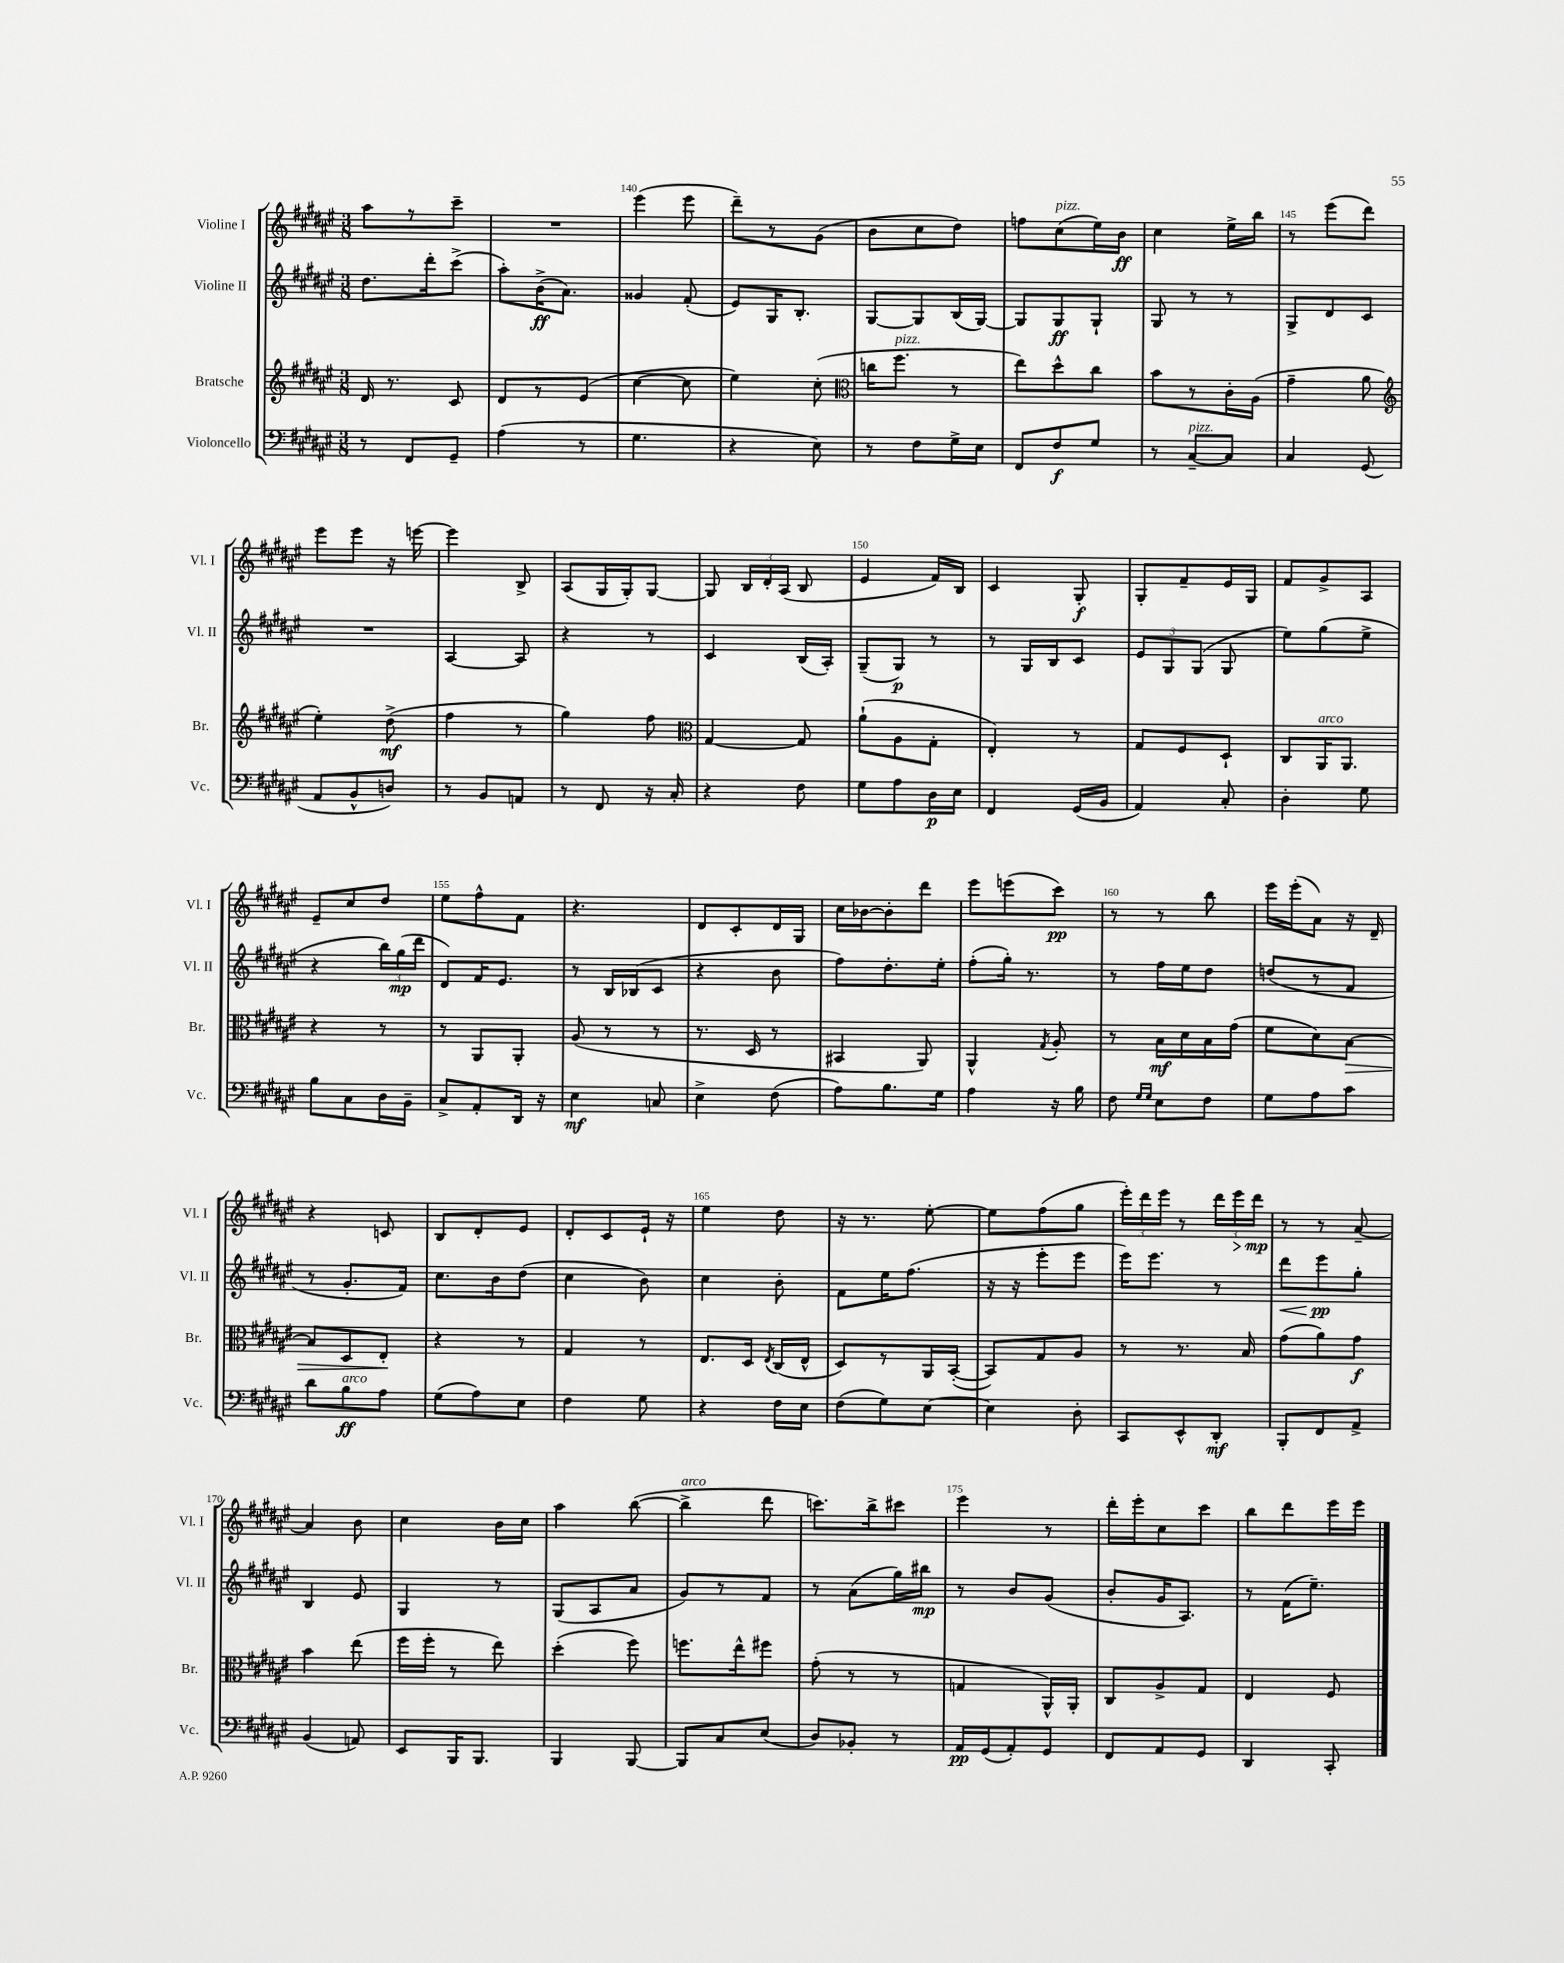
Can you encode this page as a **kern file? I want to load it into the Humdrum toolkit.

**kern	**kern	**kern	**kern
*staff4	*staff3	*staff2	*staff1
*clefF4	*clefG2	*clefG2	*clefG2
*k[f#c#g#d#a#e#]	*k[f#c#g#d#a#e#]	*k[f#c#g#d#a#e#]	*k[f#c#g#d#a#e#]
*M3/8	*M3/8	*M3/8	*M3/8
8r	16d#	8.dd#	8aa#
.	8.r	.	.
8FF#	.	.	8r
.	.	16ddd#'	.
8GG#~	8c#	(8ccc#^	8ccc#~
=	=	=	=
(4A#	8d#	8aa#')	4.r
.	8r	(16b^	.
.	.	8.a#)	.
8r	(8e#	.	.
=	=	=	=
4.G#	[4cc#	4g##	(4eee#
.	8cc#]	(8f#'	8eee#
=	=	=	=
4r	4ee#)	8e#)	8ddd#~)
.	.	16G#	8r
.	.	8.B'	.
8E#)	(8cc#'	.	(8g#
=	=	=	=
*	*clefC3	*	*
8r	16cc	[8G#	8b
.	8.ff#	.	.
8F#	.	8G#]	8cc#
16G#^	8r	(16B	8dd#)
16E#	.	[16G#)	.
=	=	=	=
8FF#	8ee#)	8G#]	8ff
8F#	8dd#^^	8G#	(8cc#
8G#	8cc#	8G#`	16ee#)
.	.	.	16b
=	=	=	=
8r	8b	8G#	4cc#
[8C#~	8r	8r	.
8C#]	16c#'	8r	16ee#^
.	(16A#	.	16bb
=	=	=	=
4C#	4g#~	8G#^	8r
.	.	8d#	(8eee#
(8GG#	8a#	8c#	8ddd#)
=	=	=	=
*	*clefG2	*	*
8AA#	4ee#')	4.r	8eee#
8BB^^	.	.	8eee#
8D)	(8dd#^	.	16r
.	.	.	[16eee
=	=	=	=
8r	4ff#	[4A#	4eee]
8BB	.	.	.
8AA	8r	8A#]	8B^
=	=	=	=
8r	4gg#)	4r	(8A#
8FF#	.	.	16G#
.	.	.	16G#')
16r	8ff#	8r	[8G#
16C#'	.	.	.
=	=	=	=
*	*clefC3	*	*
4r	[4G#	4c#	8G#]
.	.	.	24B
.	.	.	24d#'
.	.	.	(24A#
8F#	8G#]	(16B	8B
.	.	16A#')	.
=	=	=	=
8G#	(8a#`	(8G#~	4e#
8A#	8A#	8G#)	.
16D#	8G#'	8r	16f#)
16E#	.	.	16B
=	=	=	=
4FF#	4E#')	8r	4c#
.	.	16G#	.
.	.	16B	.
(16GG#	8r	8c#	8G#'
16BB	.	.	.
=	=	=	=
4AA#)	8G#	12e#	8G#'
.	.	12G#	.
.	8F#	.	8f#~
.	.	(12G#	.
8C#'	8D#`	8G#	16e#
.	.	.	16G#
=	=	=	=
4D#'	8C#	8ee#)	8f#
.	16AA#	(8gg#	8g#^
.	8.AA#	.	.
8G#	.	8ee#^	8A#
=	=	=	=
8B	4r	4r	8e#~
8C#	.	.	8cc#
16D#	8r	24bb)	8dd#
.	.	(24gg#	.
16BB~	.	.	.
.	.	24ddd#	.
=	=	=	=
8C#^	8r	8d#)	8ee#
8AA#'	8AA#	16f#	8ff#^^
.	.	8.e#	.
16DD#	8AA#'	.	8f#
16r	.	.	.
=	=	=	=
4E#	(8A#	8r	4.r
.	8r	16B	.
.	.	(16B-	.
8C	8r	8c#	.
=	=	=	=
4E#^	8.r	4r	8d#
.	.	.	8c#'
.	16D#	.	.
(8F#	8r	8b	16d#
.	.	.	16G#
=	=	=	=
8A#)	4BB#	8ff#)	16cc#
.	.	.	[16b-
8.B	.	8.dd#'	8b-']
.	8AA#)	.	8ddd#
16G#	.	16ee#'	.
=	=	=	=
4A#	4AA#^^	(8ff#'	8eee#
.	.	16gg#')	(8eee
.	.	8.r	.
.	8qG#	.	.
16r	8A#'	.	8ccc#)
16B	.	.	.
=	=	=	=
8F#	8r	8r	8r
16qqG#	.	.	.
16qqG#	.	.	.
8E#	16B	16ff#	8r
.	16d#	16ee#	.
8F#	16B	8dd#	8bb
.	(16g#	.	.
=	=	=	=
8G#	8f#	(8dd	16eee#
.	.	.	(16eee#'
8A#	8d#)	8r	8a#)
8c#	[8B	8f#	16r
.	.	.	16d#~
=	=	=	=
8d#	8B]	8r	4r
8B	8D#	8.g#'	.
8A#	8E#'	.	8c
.	.	16f#)	.
=	=	=	=
(8G#	4r	8.cc#	8B
8A#)	.	.	8d#'
.	.	16b	.
8E#	8r	(8dd#	8e#
=	=	=	=
4F#	4G#	4cc#	8d#'
.	.	.	8c#
8G#	8r	8b)	16e#`
.	.	.	16r
=	=	=	=
4r	8.E#	4cc#	4ee#
.	16D#	.	.
.	8qE#	.	.
16F#	(16C#	8b'	8dd#
16E#	16E#^^	.	.
=	=	=	=
(8F#	8D#)	8f#	16r
.	.	.	8.r
8G#)	8r	16ee#	.
.	.	(8.ff#	.
[8E#	16AA#	.	[8ee#'
.	([16BB'	.	.
=	=	=	=
4E#]	8BB])	16r	8ee#]
.	.	16r	.
.	8G#	8eee#'	(8ff#
8D#'	8A#	8eee#	8gg#
=	=	=	=
8CC#	8r	16eee#)	24eee#')
.	.	.	24ddd#
.	.	8.eee#	.
.	.	.	24eee#
8EE#^^	8.r	.	8r
8DD#'	.	8r	24ddd#
.	.	.	24eee#
.	16B	.	.
.	.	.	24ddd#
=	=	=	=
8BBB'	(8g#	8ddd#	8r
8FF#	8a#)	8eee#	8r
8AA#^	8g#	8gg#'	[8a#~
=	=	=	=
(4BB	4b	4B	4a#]
8AA)	(8ee#	8e#	8b
=	=	=	=
8EE#	16ff#	4G#	4cc#
.	16ff#'	.	.
16BBB	8r	.	.
8.BBB	.	.	.
.	8ee#)	8r	16b
.	.	.	16cc#
=	=	=	=
4BBB	(4dd#'	(8G#	4aa#
.	.	8A#	.
[8BBB	8ff#)	8a#	([8bb
=	=	=	=
8BBB]	8.ff	8g#)	4bb^]
8C#	.	8r	.
.	16ee#^^	.	.
(8E#	8ff#	8f#	8ddd#
=	=	=	=
8D#)	(8g#'	8r	8.ccc)
8BB-'	8r	(8a#	.
.	.	.	16bb^
8r	8r	16gg#)	8ccc#
.	.	16bb#	.
=	=	=	=
16AA#	4G	8r	4eee#
(16GG#	.	.	.
8AA#')	.	8b	.
8GG#	16AA#^^)	(8g#	8r
.	16AA#'	.	.
=	=	=	=
8FF#	8C#	8b'	16ddd#'
.	.	.	16eee#'
8AA#	8A#^	16g#	8cc#
.	.	8.A#)	.
8GG#	8G#	.	8ccc#
=	=	=	=
4DD#	4E#	8r	8bb
.	.	(16f#	8ddd#
.	.	8.ee#~)	.
8CC#'	8F#	.	16eee#
.	.	.	16eee#
==	==	==	==
*-	*-	*-	*-
